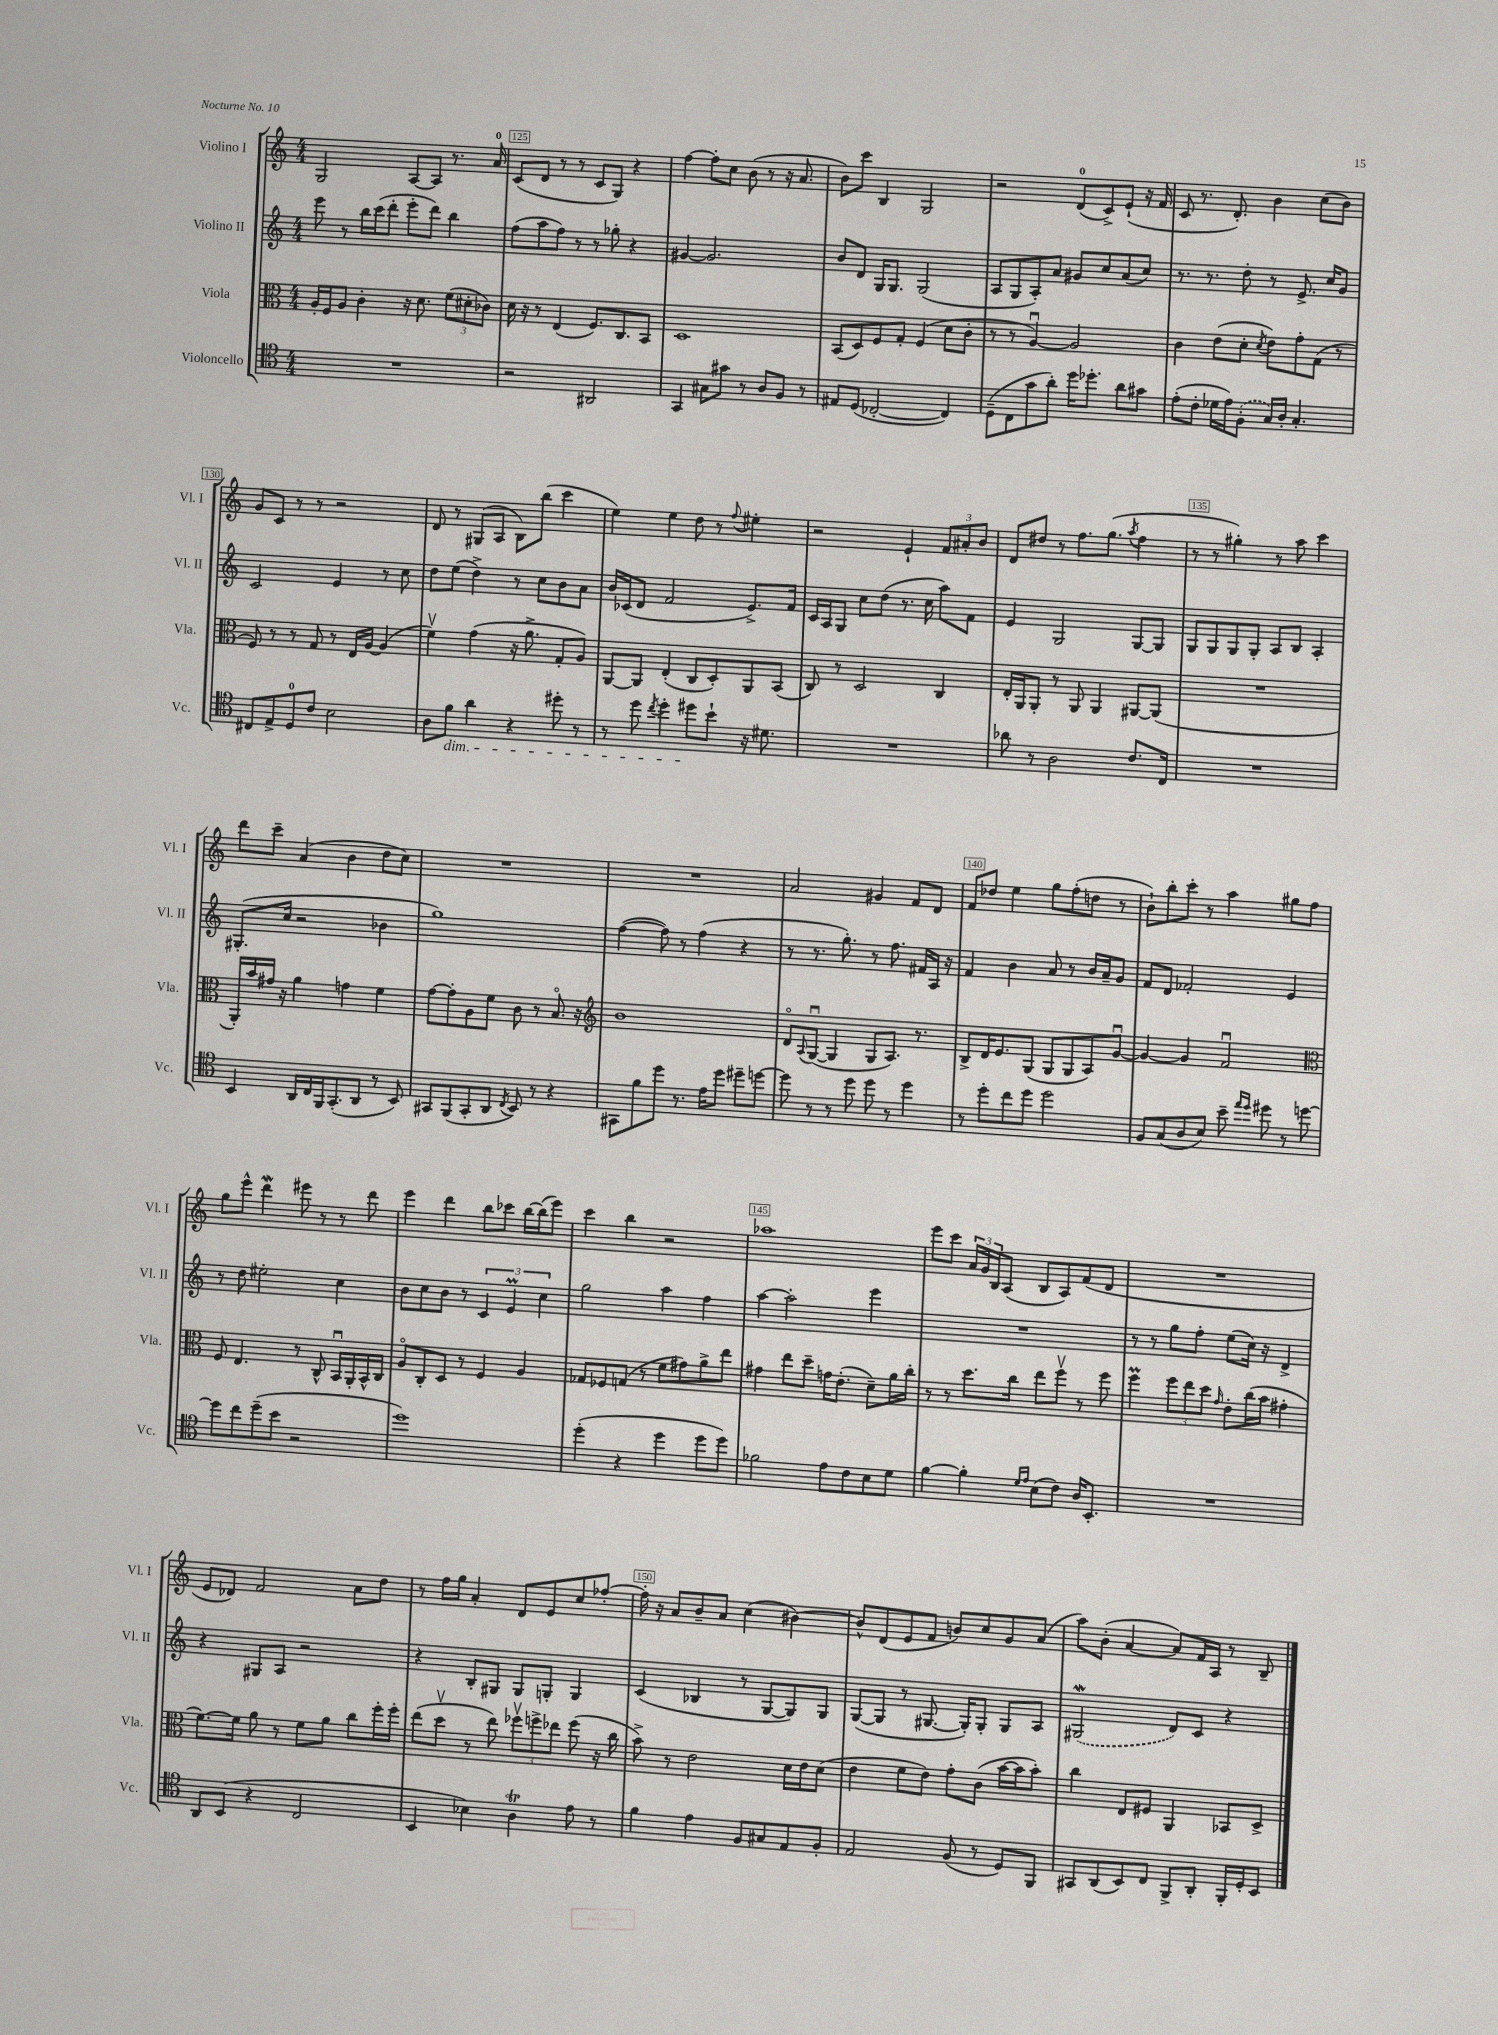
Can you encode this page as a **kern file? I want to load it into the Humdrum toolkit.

**kern	**kern	**kern	**kern
*staff4	*staff3	*staff2	*staff1
*clefC4	*clefC3	*clefG2	*clefG2
*k[]	*k[]	*k[]	*k[]
*M4/4	*M4/4	*M4/4	*M4/4
1r	16A'	8eee	2G
.	16F	.	.
.	8A	8r	.
.	4c'	16bb	.
.	.	(16ccc	.
.	.	8ddd'	.
.	16r	8eee'	[8A
.	8.d	.	.
.	.	8ddd)	8A]
.	(12f	4bb	8.r
.	12d#'	.	.
.	12c-)	.	.
.	.	.	16a
=	=	=	=
2r	16d	(8ff	(8c
.	16r	.	.
.	8r	8aa	8d
.	(4E	8ff)	8r
.	.	8r	8r
2AA#	8.F)	8r	8c
.	.	8gg-'	8G)
.	8.C	.	.
.	.	4r	4r
.	8BB	.	.
=	=	=	=
4GG	1D	[4g#	[4ff
8G#	.	2.g#]	8ff']
8g#	.	.	8cc
8r	.	.	(8b
8A	.	.	8r
8F	.	.	16r
.	.	.	8.a
8r	.	.	.
=	=	=	=
8E#	(8BB	8b	8b)
(8D	8D)	8d	8ccc
[2C-'	8F	16G	4B
.	.	8.G	.
.	8G'	.	.
.	(4F	(2G	2G
4C-])	8d	.	.
.	8c'	.	.
=	=	=	=
(8D~	8r	8A	2r
8C	8r	8G	.
8g	[4Au)	8A')	.
8a')	.	8a	.
16dd	2A]	8g#	(8d
8.dd-'	.	.	.
.	.	8cc	8c^)
8a	.	(8a	(8e`
8g#	.	8cc)	16r
.	.	.	16f
=	=	=	=
(8e'	4c	8.r	8c
8c'	.	.	8.r
.	.	8.r	.
16d-	(8e	.	.
16e)	.	.	8.d')
(8F'	8d'	8dd'	.
.	8qd	.	.
16G)	8e)	8r	4b
16A'	.	.	.
4.G'	8g'	8.e^	.
.	(8G	.	(8cc
.	.	16cc	.
.	8r	8g	8b)
=	=	=	=
8C#	8F)	2c	8g
8E^	8r	.	8c
8D	8r	.	8r
8c	8G	.	8r
2B	8r	4e	2r
.	16E	.	.
.	[16A	.	.
.	(4A]	8r	.
.	.	8cc	.
=	=	=	=
8A	4fv)	8dd	8d
8f	.	(8ee	8r
4a	(4g	4dd^)	(8G#
.	.	.	8A
4r	16r	8r	8B)
.	8.a^	.	.
.	.	8cc	(8bb
8dd#'	8G'	8b	4ccc
8r	8A)	8a	.
=	=	=	=
8r	[8AA	16b	4ee)
.	.	(16c-	.
8dd	8AA]	8d	.
8qcc	.	.	.
4dd'	(4E'	2f	4ee
8dd#	8C	.	8dd
8b`	8D')	.	8r
.	.	.	8qqff
16r	8AA	8.e^)	4ee#'
8.d#	.	.	.
.	(8BB	.	.
.	.	16f	.
=	=	=	=
1r	8C)	16c	2r
.	.	16A	.
.	8r	8G	.
.	2D	8cc	.
.	.	(8dd	.
.	.	8.r	4e`
.	.	16cc	.
.	4C	8aa)	12f
.	.	.	12a#'
.	.	8f	.
.	.	.	12b
=	=	=	=
8a-	16E'	4e	8d
.	16AA	.	.
8r	8AA'	.	8dd#
2A	8r	2G	8r
.	8AA	.	8.ff
.	4AA	.	.
.	.	.	(8.gg
.	.	.	8qaa
8.c	[8AA#	[8G	4ff
.	(8AA#]	8G]	.
16C	.	.	.
=	=	=	=
1r	1r	8G	8r
.	.	8G	8r
.	.	8G	4gg#')
.	.	8G'	.
.	.	8A	8r
.	.	8B	8aa
.	.	4A'	4ccc
=	=	=	=
4BB	16AA')	(8.G#'	8ddd
.	16b	.	.
.	16g#	.	8ccc~
.	16r	16cc	.
16AA	4a	2r	(4a
16C	.	.	.
16FF	.	.	.
(8.GG'	.	.	.
.	4g	.	4b
8AA	.	.	.
8r	4f	4b-	8dd
8BB)	.	.	8cc)
=	=	=	=
8GG#	[8g	1gg)	1r
(8FF	8g']	.	.
8GG#'	8A	.	.
8AA	8f	.	.
8qC	.	.	.
8BB)	8c	.	.
8r	8r	.	.
4r	8.Bo	.	.
.	16r	.	.
=	=	=	=
*	*clefG2	*	*
8GG#	1b	([4ff	1r
8f	.	.	.
8dd	.	8ff])	.
8.r	.	8r	.
.	.	(4ff	.
16e	.	.	.
8dd	.	.	.
8dd#~	.	4r	.
[8dd	.	.	.
=	=	=	=
8dd]	8do	8r	2a
.	8qqA	.	.
8r	([8Gu	8.r	.
8r	4G]	.	.
.	.	8.gg')	.
8dd	.	.	.
8dd	8G	8r	4g#
8r	8.A)	8.ff	.
4dd	.	.	8f
.	8.r	16f#	.
.	.	16A	8d
.	.	16r	.
=	=	=	=
8r	8B^	4f	8f
8dd'	16d	.	8dd-
.	8.e	.	.
8cc	.	4b	4ee
8dd	(8G	.	.
2dd	8G	8a	8gg
.	8G	8r	(8ff'
.	8A)	16b	8dd
.	.	16a~	.
.	[8gu	8g	8r
=	=	=	=
8F	4g_	8f	8b`)
(8G	.	8d	8bb'
8A	4g]	2f-'	8ccc'
8B)	.	.	8r
8b~	2fu	.	4aa
16qqee	.	.	.
16qqdd	.	.	.
8dd#	.	.	.
8r	.	4e	8gg#
[8dd	.	.	8ff
=	=	=	=
*	*clefC3	*	*
8dd]	8F	8r	8gg
8cc	4.E	8dd	8eee^^
(8dd~	.	2ee#'	4ddd
8b	.	.	.
2r	8r	.	8eee#
.	8C^^	.	8r
.	16BBu	4cc	8r
.	16AA'	.	.
.	16BB^^	.	8ddd
.	16C	.	.
=	=	=	=
1dd)	8Ao	8b	4eee
.	8C'	8cc	.
.	8D	8b	4ddd
.	8r	8r	.
.	4F	6c	8bb
.	.	.	8ccc-
.	.	6e	.
.	4A	.	[16bb
.	.	.	(16bb]
.	.	6cc	.
.	.	.	8eee)
=	=	=	=
(4dd'	8G-	2gg	4ccc
.	8F-	.	.
4r	(8G	.	4bb
.	8r	.	.
4dd	8f	4aa	2r
.	8g#)	.	.
8dd	8a^	4ff	.
8dd)	8ee	.	.
=	=	=	=
2f-	4g#	[4aa	1aa-
.	8ee	2aa']	.
.	8dd~	.	.
8e	16g	.	.
.	(8.e'	.	.
8c	.	.	.
8B	8d~)	4eee	.
8d	16a	.	.
.	16cc'	.	.
=	=	=	=
[4f	8r	1r	8eee
.	8r	.	8ccc
4f']	8.dd	.	24a
.	.	.	24g
.	.	.	24B
.	.	.	(8A
.	16cc	.	.
16qqd	.	.	.
16qqe	.	.	.
(8B	8ee	.	8B
8c)	8ffv	.	8A)
16A	8r	.	(8f
8.BB'	.	.	.
.	8ff	.	8d
=	=	=	=
1r	4ff	8r	1r
.	.	8r	.
.	12ff	8gg	.
.	12ee	.	.
.	.	8ff'	.
.	12dd	.	.
.	16qqg	.	.
.	8e'	(8ee	.
.	(16cc	16cc)	.
.	16b	16r	.
.	4g#'	4d^	.
=	=	=	=
8AA	[8.f)	4r	8e
(8BB	.	.	8d-)
.	16f]	.	.
4r	8a	8G#	2f
.	8r	8A	.
2C	8f	2r	.
.	8a	.	.
.	8cc	.	8a
.	16ff'	.	8dd
.	16ff'	.	.
=	=	=	=
4BB	(8ee	4r	8r
.	8ddv	.	16ff
.	.	.	16gg
4B-)	8r	8B'	4a'
.	8ee)	8G#	.
4A	12ff-v	8G#	8d
.	12ff^	.	.
.	.	8G'	8e
.	12ee-	.	.
8e	(8ff	4G	8cc
8r	16r	.	[8ff-'
.	16cc	.	.
=	=	=	=
4f	8b^)	(4c	16ff-']
.	.	.	16r
.	8r	.	8a
4e	2e	4B-	8b~
.	.	.	8a
8F	.	8r	(4cc
8G#	.	[8G	.
8E	16d	8G])	[4b#)
.	16e	.	.
8F'	(8d	8G	.
=	=	=	=
2E	4e	([8G	8b#^^]
.	.	8G]	(8d
.	8f	8r	8e
.	8e)	[8.G#	8f
(8F	8g'	.	8b)
.	.	16G#'])	.
8r	(8c	8G#'	8cc
8D)	[16b	8G#	8g
.	16b]	.	.
8FF	8b')	8A	(8a
=	=	=	=
8GG#	4cc	(2G#	8aa)
(8AA	.	.	(8b'
8BB)	8E	.	[4a
8C	8F#	.	.
8FF^	4AA	8d)	8a])
8AA'	.	8c	16f
.	.	.	16A
16FF'	8BB-	4r	8r
16D'	.	.	.
8BB	8D^	.	8B~
==	==	==	==
*-	*-	*-	*-
